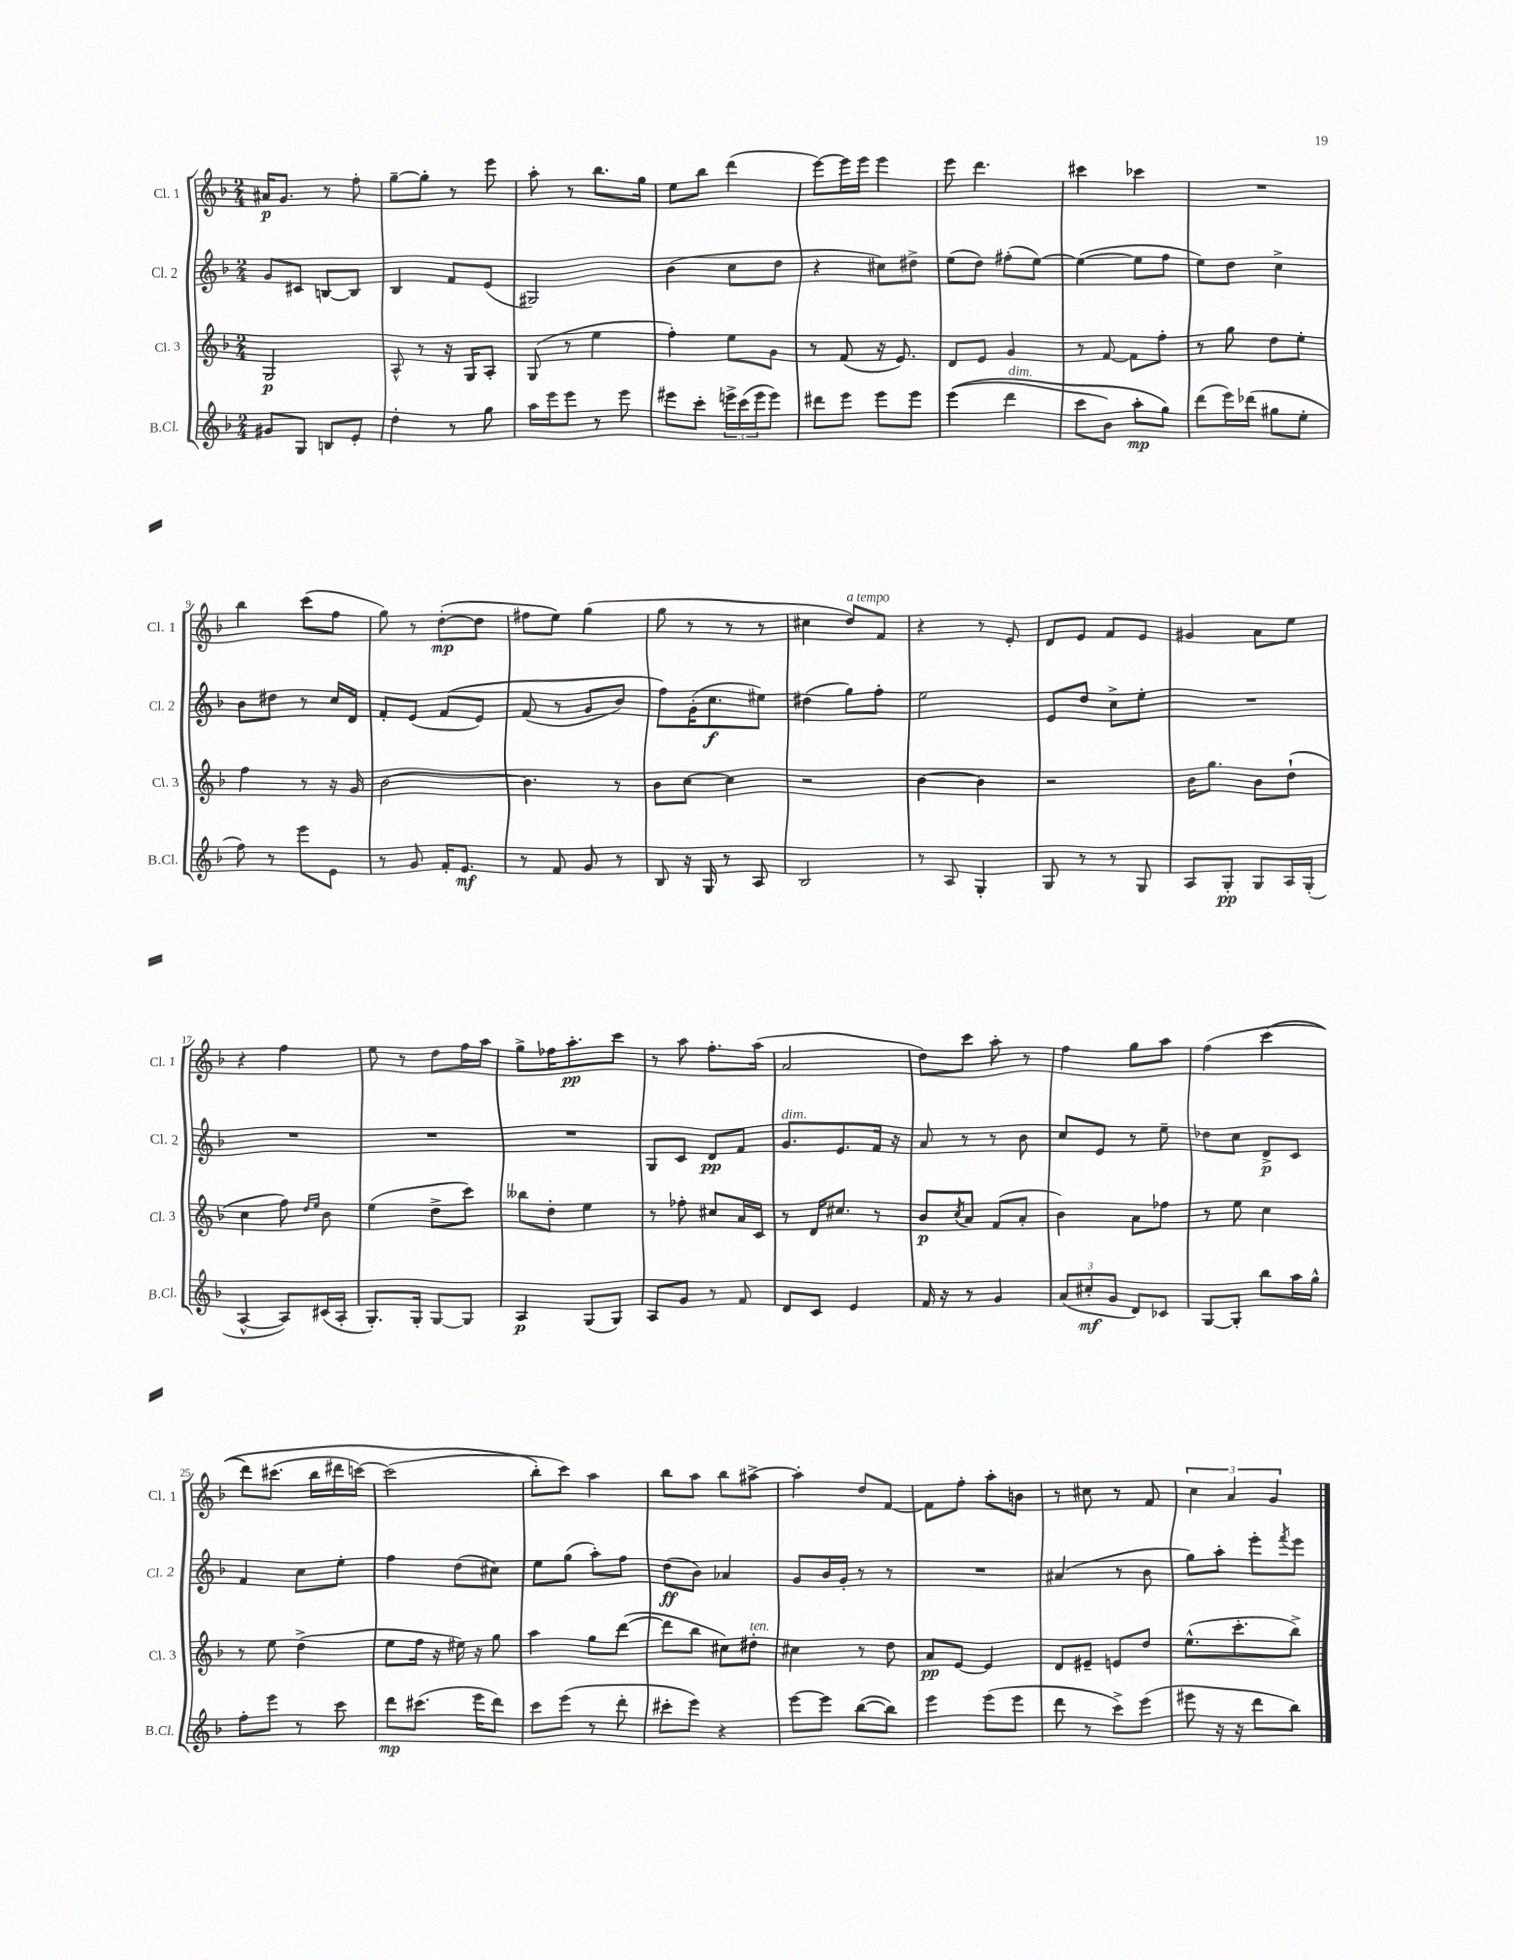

**kern	**dynam	**kern	**dynam	**kern	**dynam	**kern	**dynam
*part4	*part4	*part3	*part3	*part2	*part2	*part1	*part1
*staff4	*staff4	*staff3	*staff3	*staff2	*staff2	*staff1	*staff1
*I"B.Cl.	*	*I"Cl. 3	*	*I"Cl. 2	*	*I"Cl. 1	*
*I'B.Cl.	*	*I'Cl. 3	*	*I'Cl. 2	*	*I'Cl. 1	*
*clefG2	*	*clefG2	*	*clefG2	*	*clefG2	*
*k[b-]	*	*k[b-]	*	*k[b-]	*	*k[b-]	*
*M2/4	*	*M2/4	*	*M2/4	*	*M2/4	*
=1	=1	=1	=1	=1	=1	=1	=1
8g#X/L	.	2G/	p	8g/L	.	16a#X/KL	p
.	.	.	.	.	.	8.g/J	.
8G/J	.	.	.	8c#X/J	.	.	.
8Bn/L	.	.	.	[8Bn/L	.	8r	.
8e'/J	.	.	.	8B/J]	.	8ff'\	.
=2	=2	=2	=2	=2	=2	=2	=2
4dd'\	.	8A^^/	.	4B-/	.	[8gg~\L	.
.	.	8r	.	.	.	8gg'\J]	.
8r	.	16r	.	8f/L	.	8r	.
.	.	16G/KL	.	.	.	.	.
8gg\	.	8A'/J	.	(8e/J	.	8eee\	.
=3	=3	=3	=3	=3	=3	=3	=3
16aa\LL	.	(8G/	.	2G#X/)	.	8aa'\	.
16eee\J	.	.	.	.	.	.	.
8eee\J	.	8r	.	.	.	8r	.
8r	.	4ee\	.	.	.	8.bb-\L	.
8eee\	.	.	.	.	.	.	.
.	.	.	.	.	.	16gg\Jk	.
=4	=4	=4	=4	=4	=4	=4	=4
8eee#X\L	.	4ff'\)	.	(4b-\	.	8ee\L	.
8ccc'\J	.	.	.	.	.	8bb-\J	.
24eeen^\LL	.	8ee\L	.	8cc\L	.	(4ddd\	.
(24ccc\	.	.	.	.	.	.	.
24eee\J	.	.	.	.	.	.	.
8eee\J)	.	8g\J	.	8dd\J	.	.	.
=5	=5	=5	=5	=5	=5	=5	=5
8ddd#X\L	.	8r	.	4r	.	[8eee\L)	.
8eee\J	.	(8f/	.	.	.	16eee\L]	.
.	.	.	.	.	.	16eee\JJ	.
8eee\L	.	16r	.	8cc#X\L)	.	4eee\	.
.	.	8.e/)	.	.	.	.	.
8eee\J	.	.	.	8dd#X^\J	.	.	.
=6	=6	=6	=6	=6	=6	=6	=6
((4eee\	.	8d/L	.	(8ee\L	.	8eee\	.
.	.	8e/J	.	8dd\J)	.	4.ddd\	.
!LO:TX:a:i:t=dim.	!	!	!	!	!	!	!
4ddd\	.	4g/	.	(8ff#X'\L	.	.	.
.	.	.	.	[8ee\J)	.	.	.
=7	=7	=7	=7	=7	=7	=7	=7
8ccc\L	.	8r	.	(4ee\_	.	4ccc#X\	.
8b-\J)	.	[8f/	.	.	.	.	.
8aa'\L	mp	8f\L]	.	8ee\L]	.	4ccc-X\	.
8gg\J)	.	8ff'\J	.	8ff\J	.	.	.
=8	=8	=8	=8	=8	=8	=8	=8
(8ddd\L	.	8r	.	8ee\L)	.	2r	.
16eee\L)	.	8gg\	.	8dd\J	.	.	.
(16ddd-X\JJ	.	.	.	.	.	.	.
8gg#X\L	.	8dd\L	.	4cc^\	.	.	.
8ee'\J	.	8ee'\J	.	.	.	.	.
!!LO:LB:g=z
=9	=9	=9	=9	=9	=9	=9	=9
8ff\)	.	4ff\	.	8b-\L	.	4bb-\	.
8r	.	.	.	8dd#X\J	.	.	.
8eee\L	.	8r	.	8r	.	(8ccc\L	.
8e\J	.	16r	.	16cc/LL	.	8ff\J	.
.	.	16g/	.	16d/JJ	.	.	.
=10	=10	=10	=10	=10	=10	=10	=10
8r	.	[2b-\	.	8f'/L	.	8gg\)	.
8g/	.	.	.	(8e/J	.	8r	.
16f'/KL	.	.	.	(8f/L	.	([8dd'\L	mp
8.e/J	mf	.	.	.	.	.	.
.	.	.	.	8e/J)	.	8dd\J]	.
=11	=11	=11	=11	=11	=11	=11	=11
8r	.	4.b-\]	.	(8f/	.	8ff#X\L	.
8f/	.	.	.	8r	.	8ee\J)	.
8g/	.	.	.	8g/L	.	(4gg\	.
8r	.	8r	.	8b-/J)	.	.	.
=12	=12	=12	=12	=12	=12	=12	=12
8B-/	.	8b-\L	.	8ff\L)	.	8gg\	.
16r	.	[8cc\J	.	(16g'\K	.	8r	.
16G/	.	.	.	8.cc\	f	.	.
8r	.	4cc\]	.	.	.	8r	.
8A/	.	.	.	8ee#X\J)	.	8r	.
=13	=13	=13	=13	=13	=13	=13	=13
2B-/	.	2r	.	(4dd#X\	.	4cc#X\	.
!	!	!	!	!	!	!LO:TX:a:i:t=a tempo	!
.	.	.	.	8gg\L)	.	8dd/L)	.
.	.	.	.	8ff'\J	.	8f/J	.
=14	=14	=14	=14	=14	=14	=14	=14
8r	.	[4b-\	.	2ee\	.	4r	.
8A/	.	.	.	.	.	.	.
4G'/	.	4b-\]	.	.	.	8r	.
.	.	.	.	.	.	8e'/	.
=15	=15	=15	=15	=15	=15	=15	=15
8G/	.	2r	.	8e/L	.	8d/L	.
8r	.	.	.	8dd/J	.	8e/J	.
8r	.	.	.	8cc^\L	.	8f/L	.
8G/	.	.	.	8ee'\J	.	8e/J	.
=16	=16	=16	=16	=16	=16	=16	=16
8A/L	.	16b-\KL	.	2r	.	4g#X/	.
.	.	8.gg\J	.	.	.	.	.
8G'/J	pp	.	.	.	.	.	.
8G/L	.	8b-\L	.	.	.	8a\L	.
16A/L	.	(8dd`\J	.	.	.	8ee\J	.
(16G'/JJ	.	.	.	.	.	.	.
!!LO:LB:g=z
=17	=17	=17	=17	=17	=17	=17	=17
[4A^^/	.	4cc\	.	2r	.	4r	.
8A/L])	.	8ff\)	.	.	.	4ff\	.
.	.	16qqdd/LL	.	.	.	.	.
.	.	16qqee/JJ	.	.	.	.	.
(16c#X/L	.	8b-\	.	.	.	.	.
16A'/JJ	.	.	.	.	.	.	.
=18	=18	=18	=18	=18	=18	=18	=18
8.G'/L)	.	(4ee\	.	2r	.	8ee\	.
.	.	.	.	.	.	8r	.
16G'/Jk	.	.	.	.	.	.	.
[8G/L	.	8dd^\L	.	.	.	8dd\L	.
8G/J]	.	8ccc\J)	.	.	.	16ff\L	.
.	.	.	.	.	.	16aa\JJ	.
=19	=19	=19	=19	=19	=19	=19	=19
4A/	p	8bb--X\L	.	2r	.	8gg^\L	.
.	.	8dd'\J	.	.	.	16ff-X\K	.
.	.	.	.	.	.	8.aa'\	pp
(8G/L	.	4ee\	.	.	.	.	.
8G/J)	.	.	.	.	.	8ccc\J	.
=20	=20	=20	=20	=20	=20	=20	=20
8A/L	.	8r	.	8G/L	.	8r	.
8g/J	.	8ff-X'\	.	8c/J	.	8aa\	.
8r	.	8cc#X/L	.	8d/L	pp	8.ff'\L	.
8f/	.	16a/L	.	8f/J	.	.	.
.	.	16c/JJ	.	.	.	(16aa\Jk	.
=21	=21	=21	=21	=21	=21	=21	=21
!	!	!	!	!LO:TX:a:i:t=dim.	!	!	!
8d/L	.	8r	.	8.g/L	.	2a/	.
8c/J	.	16d/KL	.	.	.	.	.
.	.	8.cc#X/J	.	8.e/	.	.	.
4e/	.	.	.	.	.	.	.
.	.	8r	.	16f/Jk	.	.	.
.	.	.	.	16r	.	.	.
=22	=22	=22	=22	=22	=22	=22	=22
16f/	.	8b-/L	p	8a/	.	8dd\L)	.
16r	.	.	.	.	.	.	.
.	.	8qcc/	.	.	.	.	.
8r	.	8a/J	.	8r	.	8ccc\J	.
4g/	.	(8f/L	.	8r	.	8aa'\	.
.	.	8a'/J	.	8b-\	.	8r	.
=23	=23	=23	=23	=23	=23	=23	=23
(12a/L	.	4b-\)	.	8cc/L	.	4ff\	.
12cc#X'/	mf	.	.	.	.	.	.
.	.	.	.	8e/J	.	.	.
12g/J	.	.	.	.	.	.	.
8d/L)	.	8a\L	.	8r	.	8gg\L	.
8c-X/J	.	8ff-X\J	.	8ee~\	.	8aa\J	.
=24	=24	=24	=24	=24	=24	=24	=24
[8G/L	.	8r	.	8dd-X\L	.	(4ff\	.
8G'/J]	.	8ee\	.	8cc\J	.	.	.
8bb-\L	.	4cc\	.	8d^/L	p	(4ccc\	.
16aa\L	.	.	.	8c/J	.	.	.
16gg^^\JJ	.	.	.	.	.	.	.
!!LO:LB:g=z
=25	=25	=25	=25	=25	=25	=25	=25
8ff'\L	.	8r	.	4f/	.	8ddd\L)	.
8eee\J	.	8ee\	.	.	.	(8.ccc#X\J	.
8r	.	(4dd^\	.	8cc\L	.	.	.
.	.	.	.	.	.	16bb-\LL	.
8ccc\	.	.	.	8ee'\J	.	16ddd#X\	.
.	.	.	.	.	.	[16cccn\JJ)	.
=26	=26	=26	=26	=26	=26	=26	=26
8ddd\L	mp	8ee\L	.	4ff\	.	(2ccc\]	.
(8.ccc#X\J	.	16ff\Jk	.	.	.	.	.
.	.	16r	.	.	.	.	.
.	.	16ee#X\)	.	(8dd\L	.	.	.
16eee\KL	.	16r	.	.	.	.	.
8ddd\J)	.	8gg\	.	8cc#X\J)	.	.	.
=27	=27	=27	=27	=27	=27	=27	=27
8ccc\L	.	4aa\	.	8ee\L	.	8bb-'\L)	.
(8eee\J	.	.	.	(8gg\J	.	8ccc\J)	.
8r	.	8gg\L	.	8aa'\L)	.	4aa\	.
8ddd'\	.	([8ddd\J	.	8ff\J	.	.	.
=28	=28	=28	=28	=28	=28	=28	=28
8ccc#X'\L	.	8ddd\L]	.	(8dd\L	ff	8bb-\L	.
8eee\J)	.	8bb-\J	.	8b-\J)	.	8aa\J	.
4r	.	8cc#X\L)	.	4a-X/	.	8bb-\L	.
!	!	!LO:TX:a:i:t=ten.	!	!	!	!	!
.	.	8dd#X'\J	.	.	.	[8aa#X^\J	.
=29	=29	=29	=29	=29	=29	=29	=29
[8eee\L	.	4cc#X\	.	8g/L	.	4aa#'\]	.
8eee\J]	.	.	.	16b-/L	.	.	.
.	.	.	.	16g'/JJ	.	.	.
([8bb-\L	.	8r	.	8r	.	8dd/L	.
8bb-\J])	.	8dd\	.	8r	.	[8f/J	.
=30	=30	=30	=30	=30	=30	=30	=30
4eee\	.	8a/L	pp	2r	.	8f\L]	.
.	.	[8e/J	.	.	.	8ff'\J	.
(8eee\L	.	4e/]	.	.	.	8aa'\L	.
8eee\J	.	.	.	.	.	8bn\J	.
=31	=31	=31	=31	=31	=31	=31	=31
8ddd\	.	8d/L	.	(4a#X/	.	8r	.
8r	.	8e#X~/J	.	.	.	8cc#X\	.
8ccc^\L)	.	8en/L	.	8r	.	8r	.
(8eee\J	.	8dd/J	.	8b-\	.	8f/	.
=32	=32	=32	=32	=32	=32	=32	=32
8eee#X\	.	(8.ee^^\L	.	8gg\L)	.	6cc\	.
16r	.	.	.	8aa'\J	.	.	.
.	.	.	.	.	.	6a/	.
16r	.	8.ccc'\	.	.	.	.	.
8ddd\L	.	.	.	8eee'\L	.	.	.
.	.	.	.	.	.	6g/	.
.	.	.	.	8qfff/	.	.	.
8bb-\J)	.	8bb-^\J)	.	8eee\J	.	.	.
==	==	==	==	==	==	==	==
*-	*-	*-	*-	*-	*-	*-	*-
